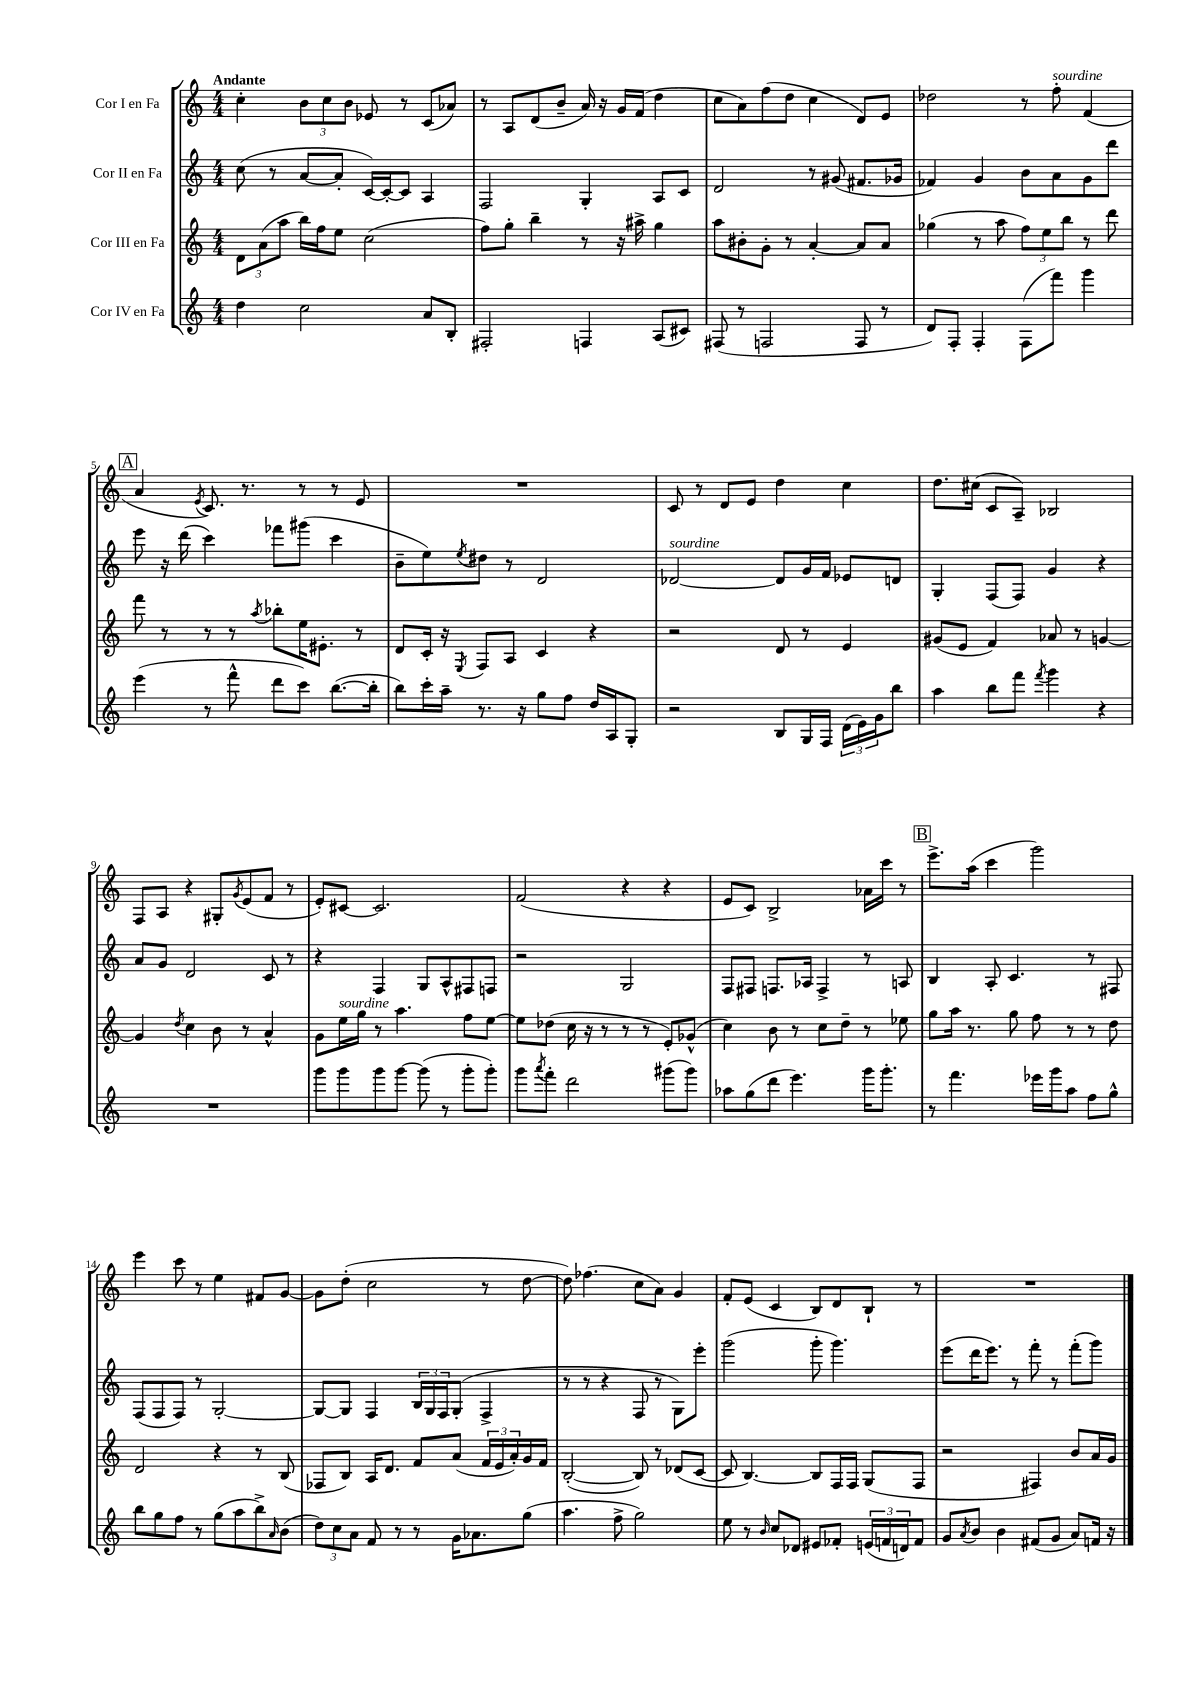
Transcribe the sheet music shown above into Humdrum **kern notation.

**kern	**kern	**kern	**kern
*staff4	*staff3	*staff2	*staff1
*clefG2	*clefG2	*clefG2	*clefG2
*k[]	*k[]	*k[]	*k[]
*M4/4	*M4/4	*M4/4	*M4/4
4dd\	12d\L	(8cc\	4cc'\
.	(12a\	.	.
.	.	8r	.
.	12aa\J	.	.
2cc\	16bb\LL)	[8a/L	12b\L
.	16ff\J	.	.
.	.	.	12cc\
.	8ee\J	8a'/]J	.
.	.	.	12b\J
.	(2cc\	[16c/LL)	8e-/
.	.	16c'/_J	.
.	.	8c/]J	8r
8a/L	.	4A/	(8c/L
8B'/J	.	.	8a-/J)
=	=	=	=
2F#'/	8ff\L)	2F/	8r
.	8gg'\J	.	8A/L
.	4bb~\	.	(8d/
.	.	.	8b~/J
4F/	8r	4G'/	16a/)
.	.	.	16r
.	16r	.	16g/LL
.	16aa#^\	.	(16f/JJ
(8A/L	4gg\	8A/L	4dd\
8c#/J)	.	8c/J	.
=	=	=	=
(8F#/	8aa\L	2d/	8cc\L
8r	8b#'\	.	8a\)
2F/	8g'\J	.	(8ff\
.	8r	.	8dd\J
.	[4a'/	8r	4cc\
.	.	(8g#/	.
8F/	8a/]L	8.f#/L	8d/L)
8r	8a/J	.	8e/J
.	.	16g-/Jk	.
=	=	=	=
8d/L)	(4gg-\	4f-/)	2dd-\
8F'/J	.	.	.
4F'/	8r	4g/	.
.	8aa\	.	.
(8F\L	12ff\L)	8b\L	8r
.	12ee\	.	.
8fff\J)	.	8a\	8ff'\
.	12bb\J	.	.
4ggg\	8r	8g\	(4f/
.	8ddd\	8ddd\J	.
=	=	=	=
(4eee\	8fff\	8eee\	4a/
.	8r	16r	.
.	.	(16ddd\	.
.	.	.	8qe/
8r	8r	4ccc\)	8.c/)
8fff^^\	8r	.	.
.	.	.	8.r
.	8qaa/	.	.
8ddd\L	8bb-'\L	8fff-\L	.
8ccc\J)	16ee\K	(8ggg#\J	8r
.	8.e#'\J	.	.
([8.bb\L	.	4ccc\	8r
.	8r	.	8e/
16bb'\]Jk	.	.	.
=	=	=	=
8bb\L)	8d/L	8b~\L	1r
16ccc'\L	16c'/Jk	8ee\)	.
16aa~\JJ	16r	.	.
.	8qE/	8qee/	.
8.r	8F/L	8dd#\J	.
.	8A/J	8r	.
16r	.	.	.
8gg\L	4c/	2d/	.
8ff\J	.	.	.
16dd/LL	4r	.	.
16A/J	.	.	.
8G'/J	.	.	.
=	=	=	=
2r	2r	[2d-/	8c/
.	.	.	8r
.	.	.	8d/L
.	.	.	8e/J
8B/L	8d/	8d-/]L	4dd\
16G/L	8r	16g/L	.
16F/JJ	.	16f/JJ	.
(24d\LL	4e/	8e-/L	4cc\
24e\)	.	.	.
24g\J	.	.	.
8bb\J	.	8d/J	.
=	=	=	=
4aa\	(8g#/L	4G'/	8.dd\L
.	8e/J	.	.
.	.	.	(16cc#\Jk
8bb\L	4f/)	(8F/L	8c/L
8fff\J	.	8F/J)	8A~/J)
8qfff/	.	.	.
4ggg\	8a-/	4g/	2B-/
.	8r	.	.
4r	[4g/	4r	.
=	=	=	=
1r	4g/]	8a/L	8F/L
.	.	8g/J	8A/J
.	8qdd/	.	.
.	4cc\	2d/	4r
.	8b\	.	8G#'/L
.	.	.	8qg/
.	8r	.	(8e/
.	4a^^/	8c/	8f/J
.	.	8r	8r
=	=	=	=
8ggg\L	8g\L	4r	8e'/L)
8ggg\	16ee\L	.	[8c#/J
.	16gg\JJ	.	.
8ggg\	8r	4F/	2.c#/]
[8ggg\J	4.aa\	.	.
(8ggg\]	.	8G/L	.
8r	.	8A^^/	.
8ggg'\L	8ff\L	8F#/	.
8ggg'\J)	[8ee\J	8F/J	.
=	=	=	=
8ggg\L	8ee\]L	2r	(2f/
8qaaa/	.	.	.
8fff'\J	(8dd-\J	.	.
2ddd\	16cc\	.	.
.	16r	.	.
.	8r	.	.
.	8r	2G/	4r
.	8r	.	.
(8ggg#\L	8e'/L)	.	4r
8ggg#\J)	(8g-^^/J	.	.
=	=	=	=
8aa-\L	4cc\)	8F/L	8e/L
(8gg\	.	8F#/J	8c/J)
8ddd\J	8b\	8.F/L	2B^/
4.eee\)	8r	.	.
.	.	16A-/Jk	.
.	8cc\L	4F^/	.
.	8dd~\J	.	.
16ggg\LK	8r	8r	16a-\LL
8.ggg'\J	.	.	16ccc\JJ
.	8ee-\	8A/	8r
=	=	=	=
8r	8gg\L	4B/	8.eee^\L
4.fff\	16aa\Jk	.	.
.	8.r	.	(16aa\Jk
.	.	8A'/	4ccc\
.	8gg\	4.c/	.
16eee-\LL	8ff\	.	2ggg\)
16ggg\J	.	.	.
8aa\J	8r	.	.
8ff\L	8r	8r	.
8gg^^\J	8dd\	8F#/	.
=	=	=	=
8bb\L	2d/	(8F/L	4eee\
8gg\	.	8F/	.
8ff\J	.	8F/J)	8ccc\
8r	.	8r	8r
(8gg\L	4r	[2G'/	4ee\
8aa\	.	.	.
8bb^\)	8r	.	8f#/L
16qqa/	.	.	.
(8b\J	(8B/	.	[8g/J
=	=	=	=
12dd\L)	8F-/L	8G/_L	8g\]L
12cc\	.	.	.
.	8B/J)	8G/]J	(8dd'\J
12a\J	.	.	.
8f/	16A/LK	4F/	2cc\
.	8.d/J	.	.
8r	.	.	.
8r	8f/L	24B/LL	.
.	.	24G/	.
.	.	24F/J	.
16g\LK	(8a/J	(8G'/J	.
8.a-\	.	.	.
.	24f/LL	4F^/	8r
.	24e/	.	.
.	24a'/)	.	.
(8gg\J	16g/	.	[8dd\
.	16f/JJ	.	.
=	=	=	=
4.aa\	([2B'/	8r	8dd\])
.	.	8r	(4.ff-\
.	.	4r	.
8ff^\	.	.	.
2gg\)	8B/])	8F/	8cc\L
.	8r	8r	8a\J)
.	(8d-/L	8G\L)	4g/
.	[8c/J	8eee'\J	.
=	=	=	=
8ee\	8c/]	(2ggg\	8f'/L
8r	[4.B/)	.	(8e/J
16qqb/	.	.	.
8cc/L	.	.	4c/
8d-/J	.	.	.
8e#/L	8B/]L	8ggg'\	8B/L)
8f-'/J	16F/L	4.ggg\)	8d/
.	16F/JJ	.	.
(24e/LL	(8G/L	.	8B`/J
24f/	.	.	.
24d/J)	.	.	.
8f/J	8F/J	.	8r
=	=	=	=
8g/L	2r	(8eee\L	1r
8qa/	.	.	.
8b/J	.	16ddd\K	.
.	.	8.eee\J)	.
4b\	.	.	.
.	.	8r	.
(8f#/L	4F#/)	8fff'\	.
8g/J	.	8r	.
8a/L)	8b/L	(8fff'\L	.
16f/Jk	16a/L	8ggg\J)	.
16r	16g/JJ	.	.
==	==	==	==
*-	*-	*-	*-
